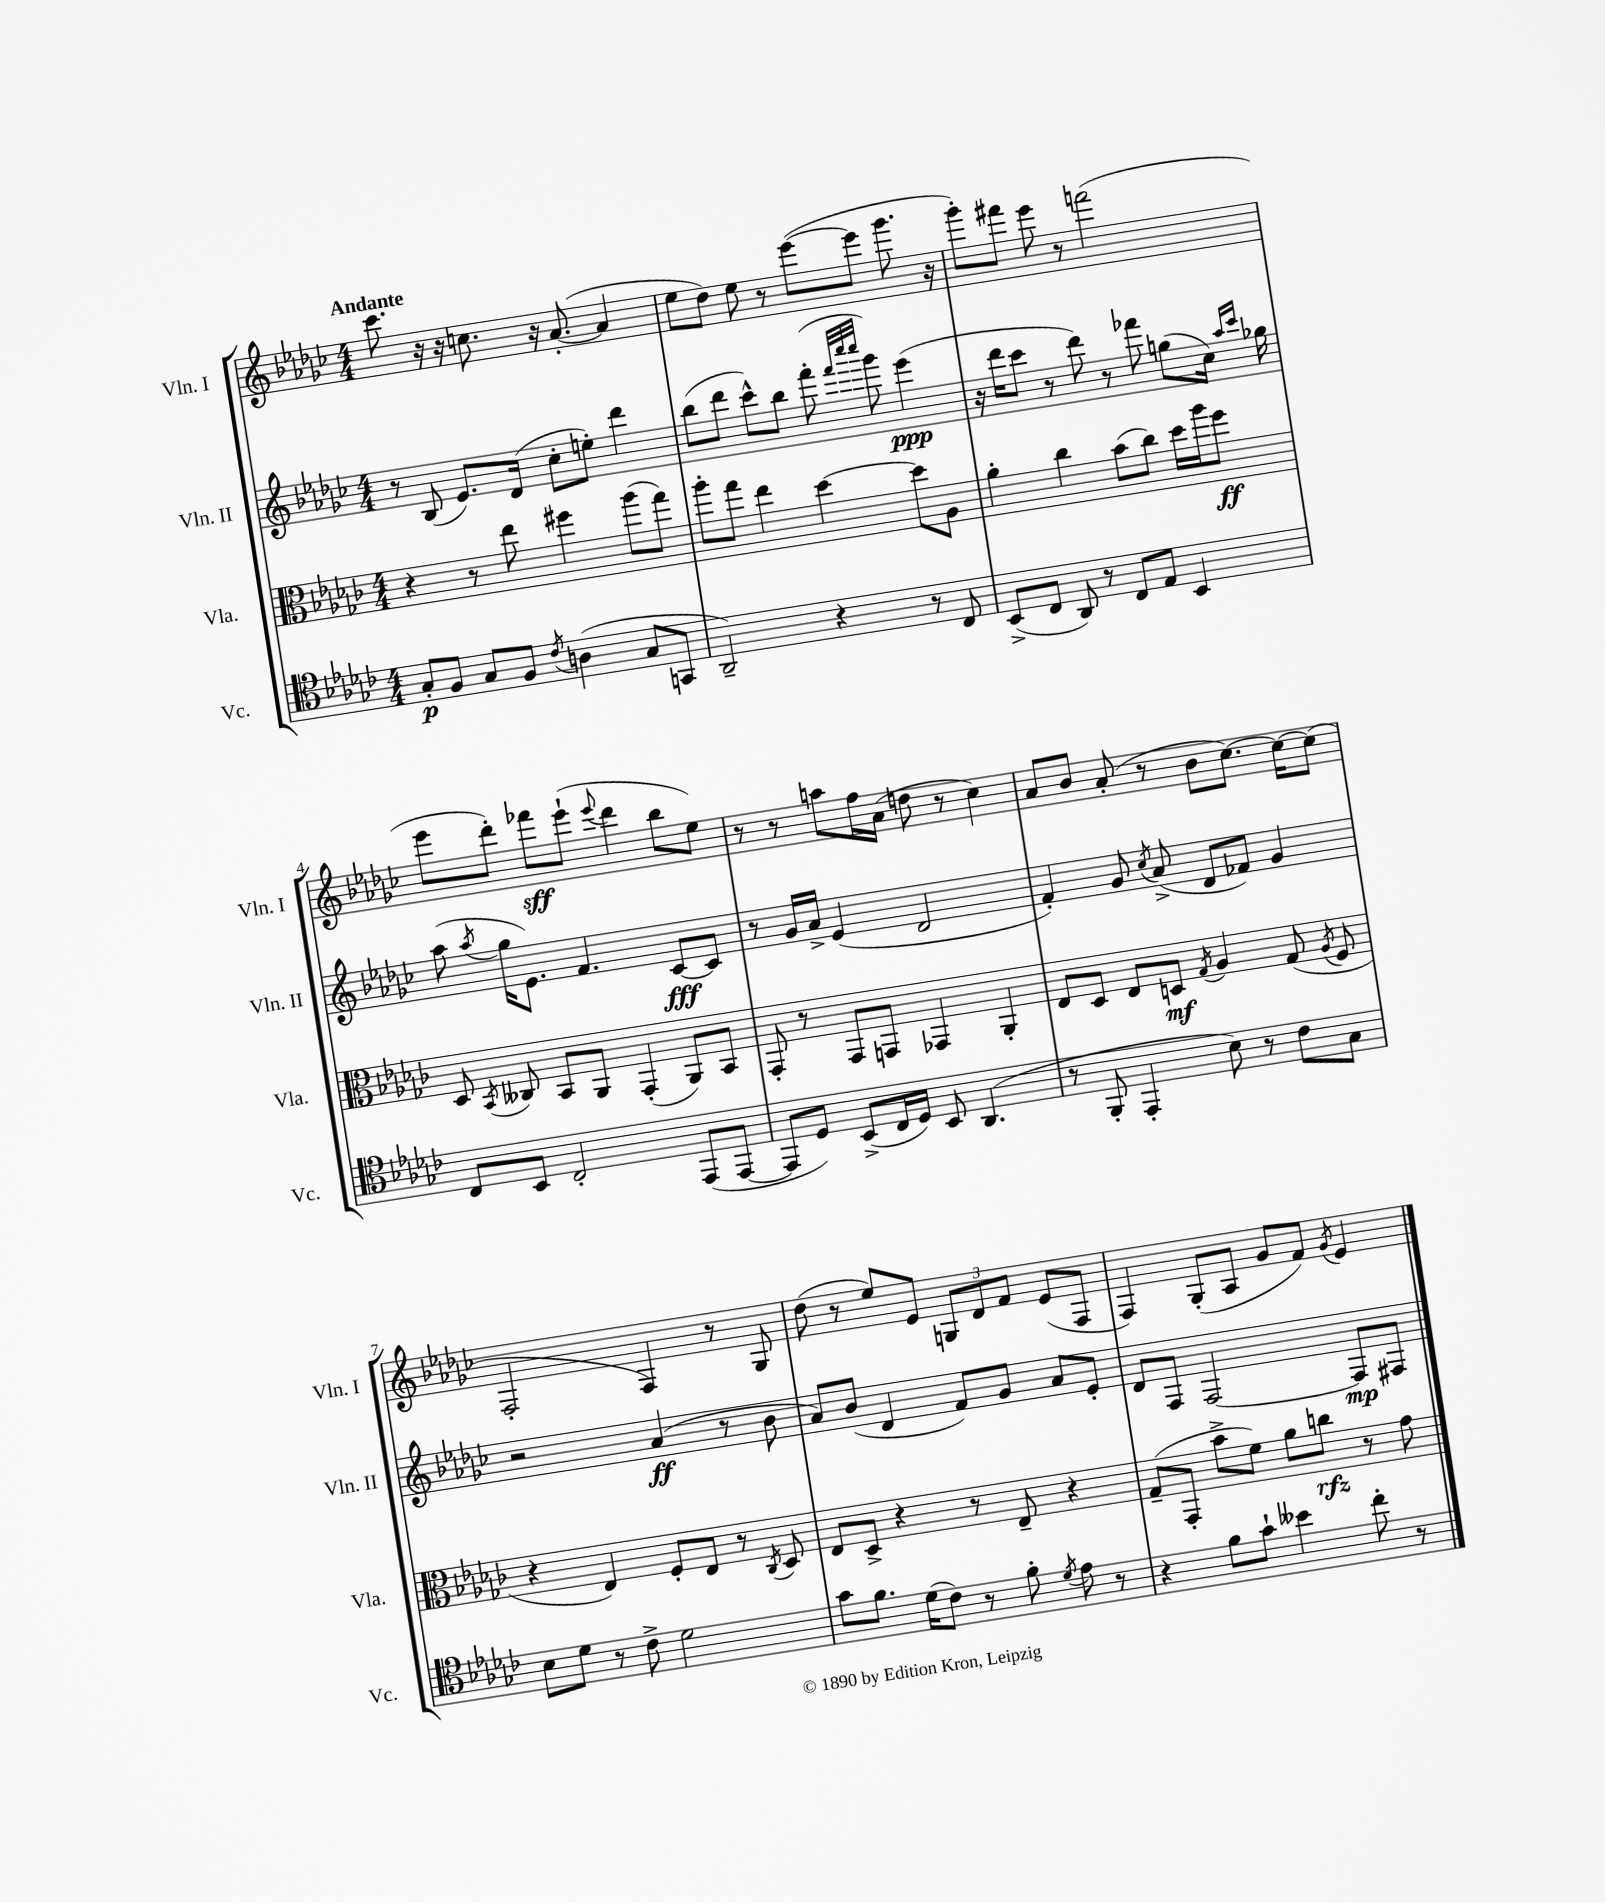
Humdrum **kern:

**kern	**kern	**kern	**kern
*staff4	*staff3	*staff2	*staff1
*clefC4	*clefC3	*clefG2	*clefG2
*k[b-e-a-d-g-c-]	*k[b-e-a-d-g-c-]	*k[b-e-a-d-g-c-]	*k[b-e-a-d-g-c-]
*M4/4	*M4/4	*M4/4	*M4/4
8G-'	4r	8r	8.ccc-
8F	.	(8B-	.
.	.	.	16r
8G-	8r	8.e-)	16r
.	.	.	8.cc
8F	8ee-	.	.
.	.	(16d-	.
8qc-	.	.	.
(4A	4ff#	8cc-'	16r
.	.	.	([8.a-'
.	.	8ee')	.
8G-	(8aa-	4ddd-	4a-]
8GG	8gg-)	.	.
=	=	=	=
2AA-~)	8aa-'	(8bb-	8ee-
.	8gg-	8ddd-	8dd-)
.	4ee-	8ccc-^^)	8ee-
.	.	8bb-	8r
4r	[4dd-	(8fff'	([8eee-
.	.	32qqfff	.
.	.	32qqcccc-	.
.	.	32qqcccc-	.
.	.	8ggg-)	8eee-]
8r	8dd-]	(4eee-	8.ggg-
8C-	8A-	.	.
.	.	.	16r
=	=	=	=
(8BB-^	4a-'	16r	8ggg-')
.	.	16ddd-	.
8C-	.	8ccc-	8fff#
8AA-)	4cc-	8r	8eee-
8r	.	8ddd-)	8r
8C-	(8b-	8r	(2fff
8E-	8cc-)	8fff-	.
4BB-	16dd-	(8gg	.
.	16aa-	.	.
.	8ff	16cc-)	.
.	.	16qqaa-	.
.	.	16qqccc-	.
.	.	16gg-	.
=	=	=	=
8C-	8D-	(8aa-	8eee-
.	8qBB-	8qaa-	.
8BB-	8C--	16gg-	8ddd-')
.	.	8.e-)	.
2C-'	8BB-	.	8fff-
.	8AA-	4.f	(8eee-`
.	.	.	8qqeee-
.	(4GG-'	.	4ddd-
(8EE-	8AA-)	[8c-	8bb-
[8EE-	8BB-	8c-]	8ee-)
=	=	=	=
8EE-]	8GG-'	8r	8r
8D-)	8r	16g-	8r
.	.	16a-^	.
(8BB-^	8GG-	(4e-	8aa
16C-	8GG	.	16ff
16D-)	.	.	(16a-
8BB-	4GG-	2d-	8dd
(4.AA-	.	.	8r
.	4AA-'	.	4cc-)
=	=	=	=
8r	8E-	4f')	8a-
8FF'	8D-	.	8b-
4EE-'	8E-	8g-	(8a-'
.	.	8qcc-	.
.	8D	(8a-^	8r
.	8qG-	.	.
8B-)	4A-	8d-	8b-
8r	.	8f-)	[8.cc-)
8c-	(8G-	4g-	.
.	.	.	16cc-_
.	8qA-	.	.
8G-	8F	.	(8cc-]
=	=	=	=
8B-	4r	2r	2F'
8d-	.	.	.
8r	4E-)	.	.
8c-^	.	.	.
2d-	8F'	(4a-	4F)
.	8E-	.	.
.	8r	8r	8r
.	8qC-	.	.
.	8D-	8b-	8G-
=	=	=	=
8g-	8E-	8a-)	(8dd-
8.f	8D-^	(8b-	8r
.	4r	4d-	8ee-)
(16d-	.	.	.
8c-)	.	.	8e-
8r	8r	8f)	12G
.	.	.	12d-
8f'	8E-~	8g-	.
.	.	.	12f
8qd-	.	.	.
8e-	4r	8a-	(8e-
8r	.	8e-'	8F
=	=	=	=
4r	(8G-~	8d-	4F)
.	8GG-'	8F	.
8f	8b-^	[2F	(8G-'
8g-`	8f)	.	8A-
4b--	8a-	.	8g-
.	8cc	.	8f)
.	.	.	8qg-
8cc-'	8r	8F]	4e-
8r	8g-	8F#	.
==	==	==	==
*-	*-	*-	*-
